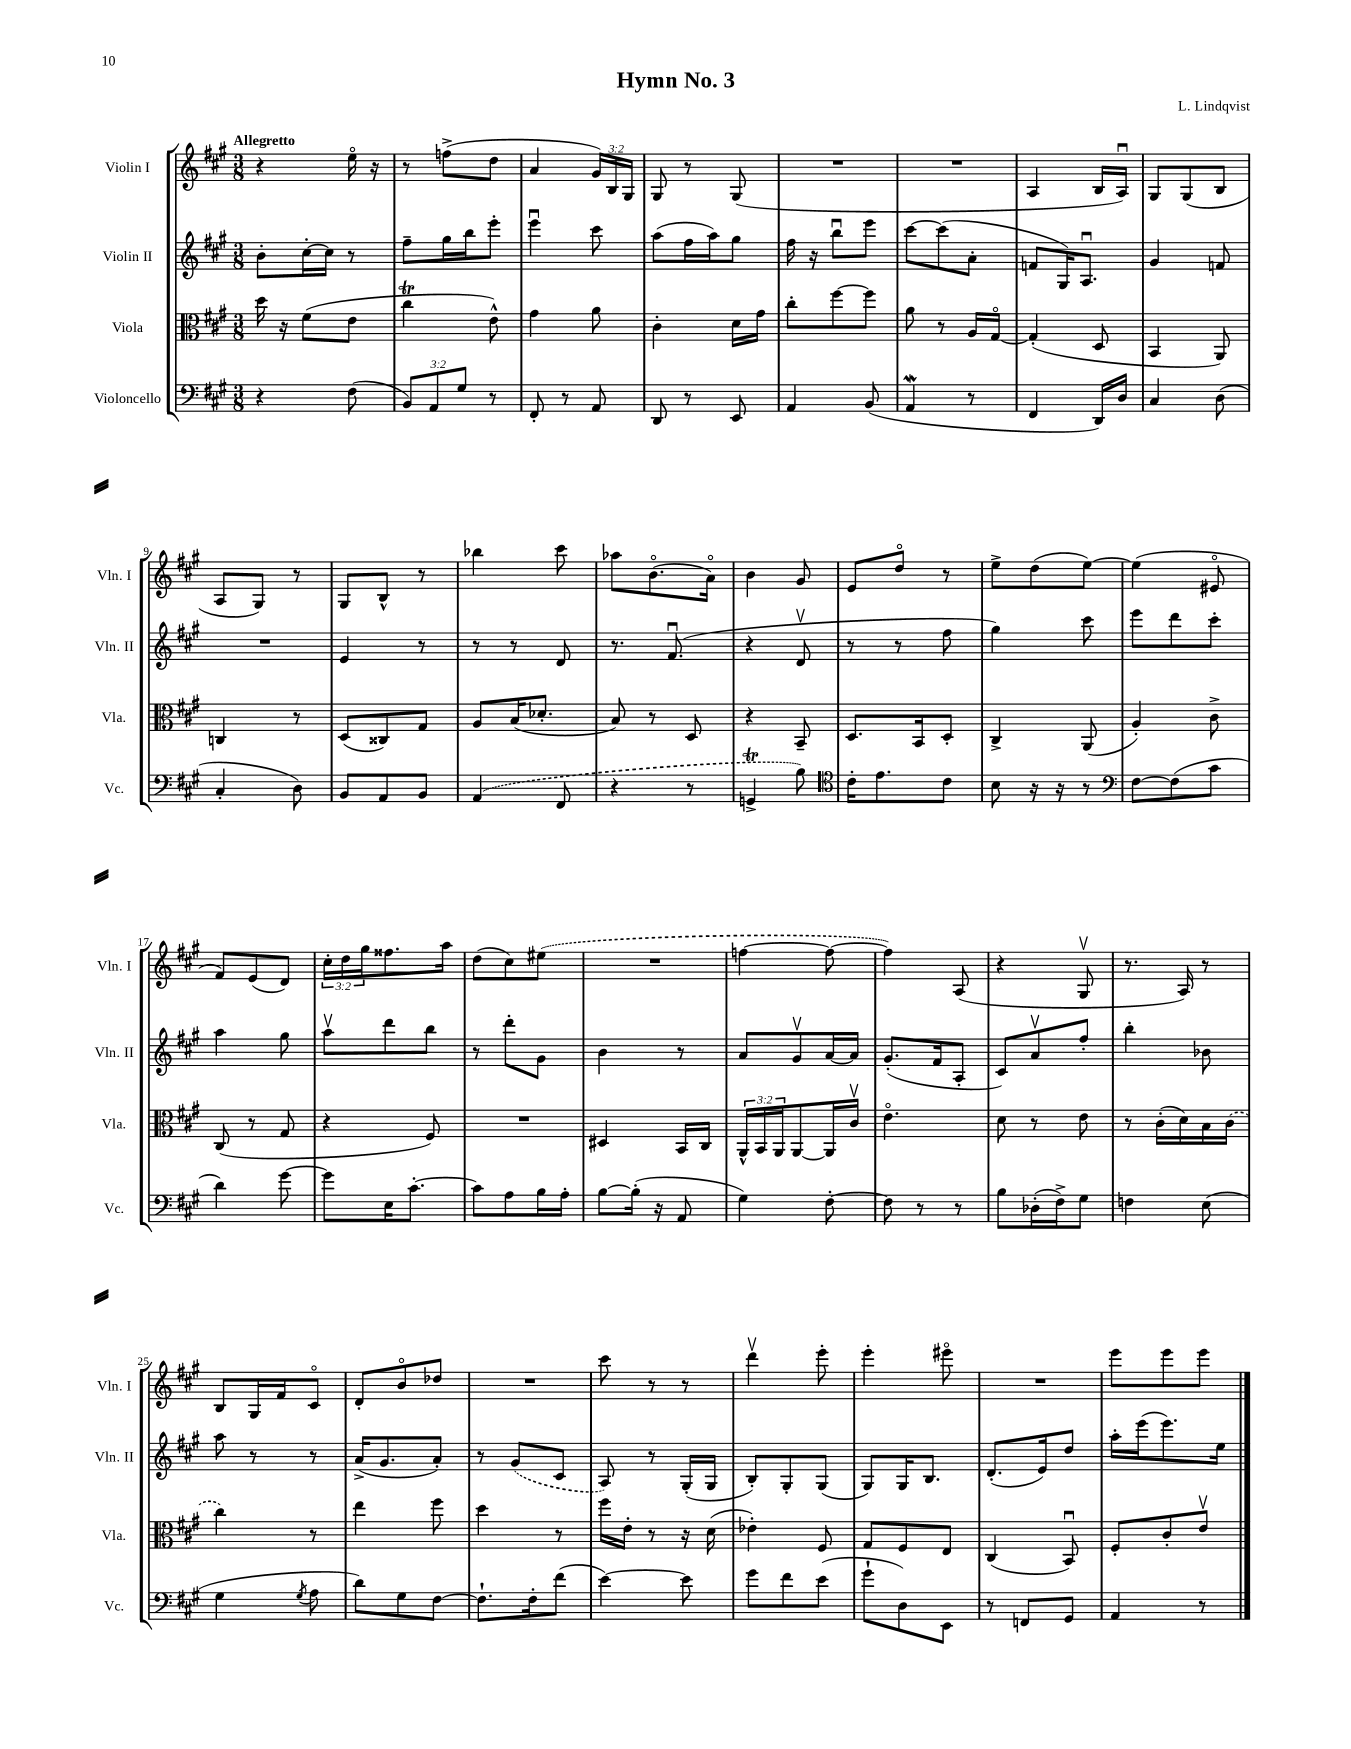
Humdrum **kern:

**kern	**kern	**kern	**kern
*staff4	*staff3	*staff2	*staff1
*clefF4	*clefC3	*clefG2	*clefG2
*k[f#c#g#]	*k[f#c#g#]	*k[f#c#g#]	*k[f#c#g#]
*M3/8	*M3/8	*M3/8	*M3/8
4r	16dd	8b'	4r
.	16r	.	.
.	(8f#	[16cc#'	.
.	.	16cc#]	.
(8F#	8e	8r	16eeo
.	.	.	16r
=	=	=	=
12BB)	4cc#	8ff#~	8r
12AA	.	.	.
.	.	16gg#	(8ff^
12G#	.	.	.
.	.	16bb	.
8r	8e^^)	8eee'	8dd
=	=	=	=
8FF#'	4g#	4eeeu	4a
8r	.	.	.
8AA	8a	8ccc#	24g#)
.	.	.	24B
.	.	.	24G#
=	=	=	=
8DD	4c#'	(8aa	8G#
8r	.	16ff#	8r
.	.	16aa)	.
8EE	16d	8gg#	(8G#
.	16g#	.	.
=	=	=	=
4AA	8cc#'	16ff#	4.r
.	.	16r	.
.	[8ff#	8bbu	.
(8BB	8ff#]	8eee	.
=	=	=	=
4AA	8a	[8ccc#	4.r
.	8r	(8ccc#]	.
8r	16A	8a'	.
.	[16G#o	.	.
=	=	=	=
4FF#	(4G#']	8f	4A
.	.	16G#)	.
.	.	8.Au	.
16DD)	8D	.	16B
16D	.	.	16Au)
=	=	=	=
4C#	4BB	4g#	8G#
.	.	.	(8G#
(8D	8AA)	8f	8B
=	=	=	=
4C#'	4C	4.r	8A
.	.	.	8G#)
8D)	8r	.	8r
=	=	=	=
8BB	(8D	4e	8G#
8AA	8C##)	.	8B^^
8BB	8G#	8r	8r
=	=	=	=
(4AA	8A	8r	4bb-
.	(16B	8r	.
.	8.d-'	.	.
8FF#	.	8d	8ccc#
=	=	=	=
4r	8B)	8.r	8aa-
.	8r	.	(8.bo
.	.	(8.f#u	.
8r	8D	.	.
.	.	.	16ao)
=	=	=	=
4GG^	4r	4r	4b
8B)	8BB~	8dv	8g#
=	=	=	=
*clefC4	*	*	*
16c#'	8.D	8r	8e
8.e	.	.	.
.	.	8r	8ddo
.	16BB	.	.
8c#	8D'	8ff#	8r
=	=	=	=
8B	4C#^	4gg#)	8ee^
16r	.	.	(8dd
16r	.	.	.
8r	(8AA	8ccc#	[8ee)
=	=	=	=
*clefF4	*	*	*
[8F#	4A')	8eee	(4ee]
(8F#]	.	8ddd	.
8c#	8c#^	8ccc#'	8e#o
=	=	=	=
4d)	(8C#	4aa	8f#)
.	8r	.	(8e
[8g#	8G#	8gg#	8d)
=	=	=	=
8g#]	4r	8aav	24cc#'
.	.	.	24dd
.	.	.	24gg#
16E	.	8ddd	8.ff##
[8.c#'	.	.	.
.	8F#)	8bb	.
.	.	.	16aa
=	=	=	=
8c#]	4.r	8r	(8dd
8A	.	8ddd'	8cc#)
16B	.	8g#	(8ee#
16A'	.	.	.
=	=	=	=
[8B	4D#	4b	4.r
(16B']	.	.	.
16r	.	.	.
8AA	16BB	8r	.
.	16C#	.	.
=	=	=	=
4G#)	24AA^^	8a	[4ff
.	24BB	.	.
.	24AA	.	.
.	[8AA	8g#v	.
[8F#'	16AA]	[16a	8ff_
.	16c#v	16a]	.
=	=	=	=
8F#]	4.eo	(8.g#'	4ff])
8r	.	.	.
.	.	16f#	.
8r	.	8A'	(8A
=	=	=	=
8B	8d	8c#)	4r
(16D-'	8r	8av	.
16F#^)	.	.	.
8G#	8e	8ff#'	8G#v
=	=	=	=
4F	8r	4bb'	8.r
.	(16c#'	.	.
.	16d)	.	16A)
(8E	16B	8b-	8r
.	(16c#	.	.
=	=	=	=
4G#	4cc#)	8aa	8B
.	.	8r	16G#
.	.	.	16f#
8qG#	.	.	.
8A	8r	8r	8c#o
=	=	=	=
8d)	4ee	(16a^	8d'
.	.	8.g#	.
8G#	.	.	8bo
[8F#	8ff#	8a')	8dd-
=	=	=	=
8.F#`]	4dd	8r	4.r
.	.	(8g#	.
16F#'	.	.	.
(8f#	8r	8c#	.
=	=	=	=
[4e)	16ff#	8A)	8ccc#
.	16e'	.	.
.	8r	8r	8r
8e]	16r	(16G#'	8r
.	(16d	16G#	.
=	=	=	=
8g#	4e-')	8B')	4dddv
8f#	.	8G#'	.
(8e	8F#	(8G#	8eee'
=	=	=	=
8g#`	8G#	8G#)	4eee'
8D)	8F#	16G#	.
.	.	8.B	.
8EE	8E	.	8eee#o
=	=	=	=
8r	(4C#	(8.d'	4.r
8FF	.	.	.
.	.	16e)	.
8GG#	8BBu)	8dd	.
=	=	=	=
4AA	8F#'	16aa'	8eee
.	.	(16eee	.
.	8c#'	8.eee)	8eee
8r	8ev	.	8eee
.	.	16ee	.
==	==	==	==
*-	*-	*-	*-
